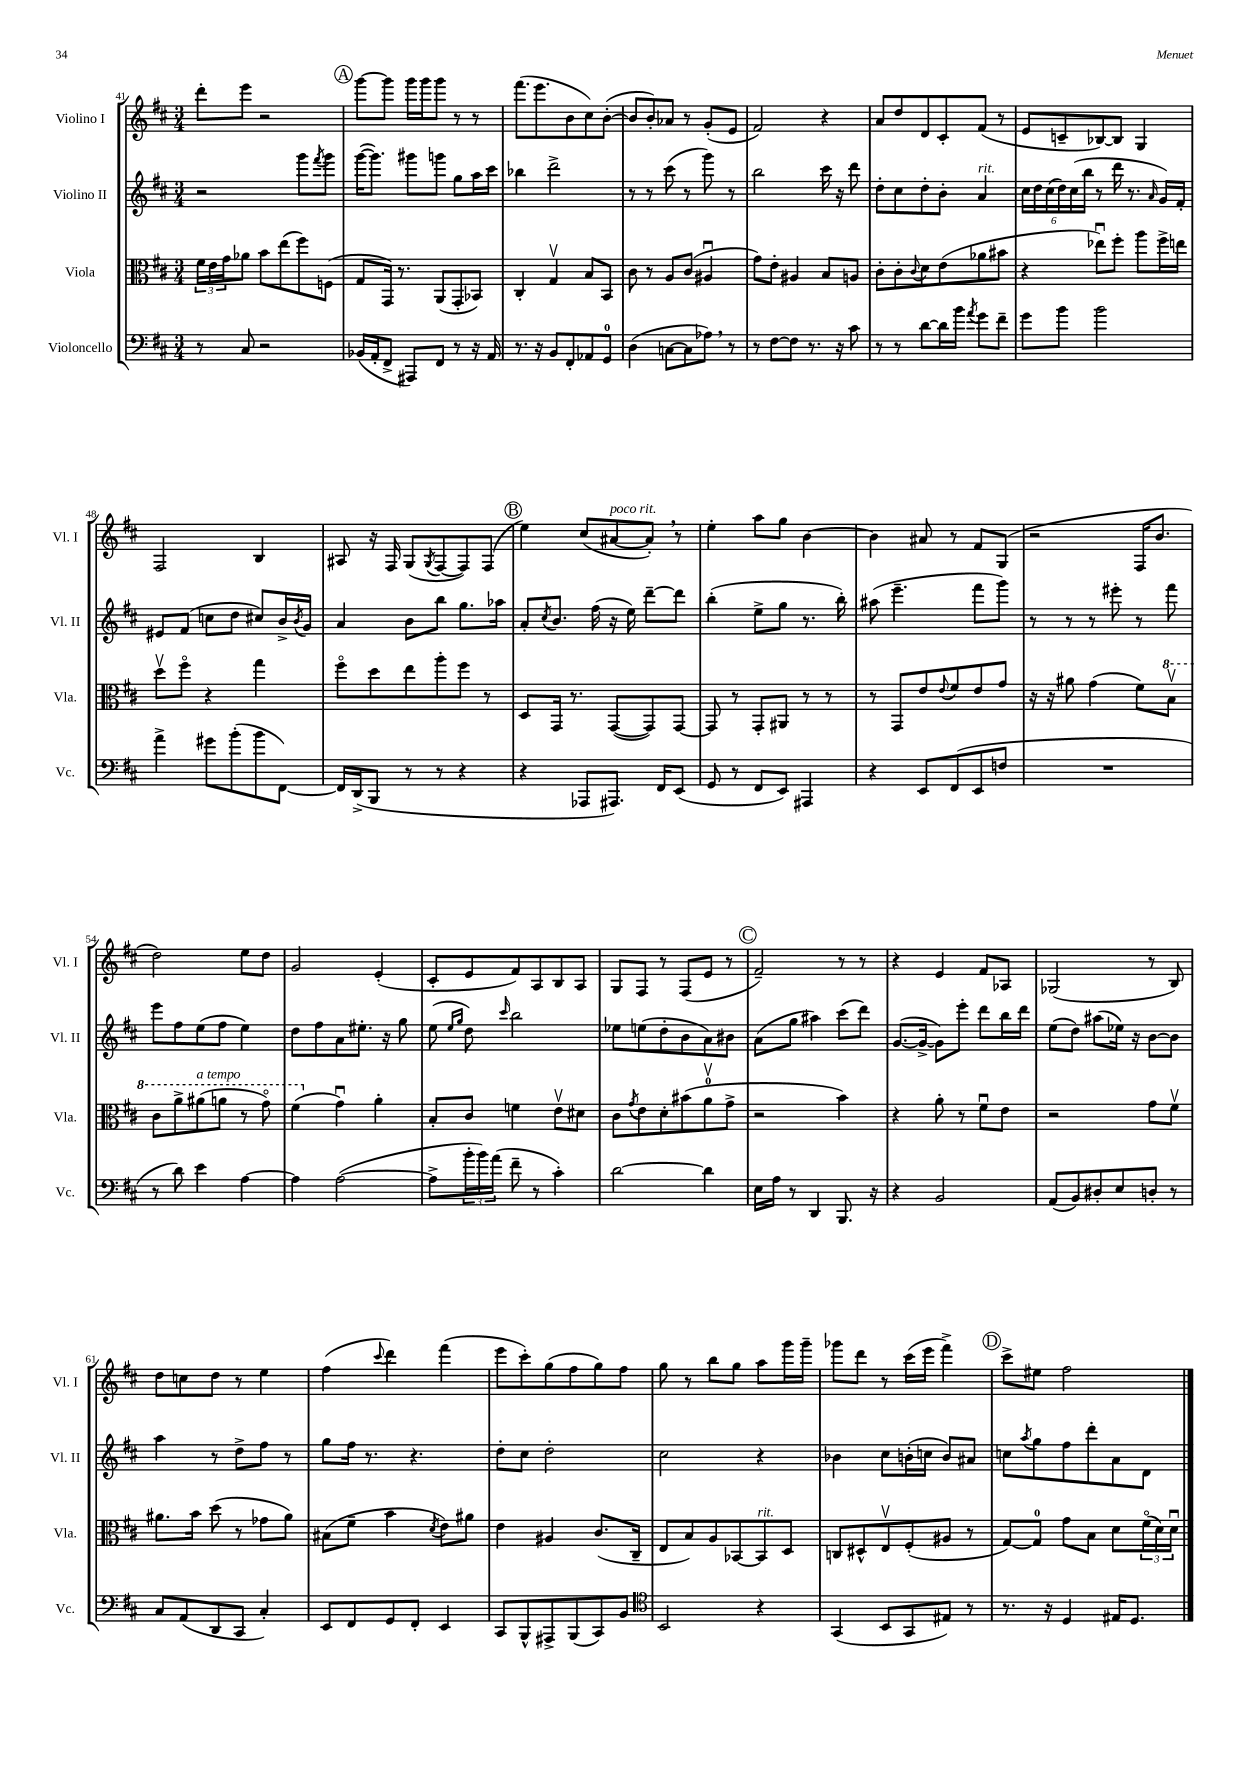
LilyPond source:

<<
\new StaffGroup <<
\new Staff = "s0" \with { instrumentName = "Violino I" shortInstrumentName = "Vl. I" } {
    \clef treble \key d \major \numericTimeSignature \time 3/4
    d'''8-. e'''8 r2 |
    \mark \markup { \circle "A" } g'''8~ g'''8 g'''16 g'''16 g'''8 r8 r8 |
    fis'''8.( e'''8. b'8 cis''8) b'8~-.( |
    b'8 b'8-.) aes'8 r8 g'8-.( e'8 |
    fis'2) r4 |
    a'8 d''8 d'8 cis'8-. fis'8( r8 |
    e'8 c'8-- bes8~) bes8 g4 |
    fis2 b4 |
    ais8 r16 fis16 g8( \acciaccatura { g8 } fis8~ fis8) fis8( |
    \mark \markup { \circle "B" } e''4) cis''8( ais'8~^\markup { \italic "poco rit." } ais'8-.) \breathe r8 |
    e''4-. a''8 g''8 b'4~ |
    b'4 ais'8 r8 fis'8 g8( |
    r2 fis16 b'8. |
    d''2) e''8 d''8 |
    g'2 e'4-.( |
    cis'8-. e'8 fis'8) a8 b8 a8 |
    g8 fis8 r8 fis8( e'8 r8 |
    \mark \markup { \circle "C" } fis'2--) r8 r8 |
    r4 e'4 fis'8 aes8 |
    ges2( r8 b8) |
    d''8 c''8 d''8 r8 e''4 |
    fis''4( \appoggiatura { cis'''8 } d'''4) fis'''4( |
    e'''8 cis'''8-.) g''8( fis''8 g''8) fis''8 |
    g''8 r8 b''8 g''8 a''8 g'''16 g'''16-- |
    ges'''8 d'''8 r8 cis'''16( e'''16 fis'''4->) |
    \mark \markup { \circle "D" } cis'''8-> eis''8 fis''2 \bar "|." |
}
\new Staff = "s1" \with { instrumentName = "Violino II" shortInstrumentName = "Vl. II" } {
    \clef treble \key d \major \numericTimeSignature \time 3/4
    r2 g'''8 \acciaccatura { fis'''8 } g'''8 |
    \mark \markup { \circle "A" } g'''16~( g'''8.) gis'''8 g'''8 g''8 a''16 cis'''16 |
    bes''4 d'''2-> |
    r8 r8 cis'''8( r8 g'''8) r8 |
    b''2 cis'''16 r16 d'''8 |
    d''8-. cis''8 d''8-. b'8-. a'4^\markup { \italic "rit." } |
    \tuplet 6/4 { cis''16 d''16 cis''16( d''16) cis''16( b''16 } r8 d'''16 r8. \grace { a'16 } g'16) fis'16-. |
    eis'8 fis'8( c''8 d''8 cis''8) b'16-> \acciaccatura { b'8 } g'16 |
    a'4 b'8 b''8 g''8. aes''16 |
    \mark \markup { \circle "B" } a'8-. \acciaccatura { cis''8 } b'8. fis''16( r16 e''16) d'''8~-- d'''8 |
    b''4-.( e''8-> g''8 r8. b''16-.) |
    ais''8( e'''4.-- fis'''8 g'''8) |
    r8 r8 r8 eis'''8-. r8 fis'''8 |
    e'''8 fis''8 e''8( fis''8 e''4) |
    d''8 fis''8 a'8 eis''8.-. r16 g''8 |
    e''8( \grace { e''16 g''16 } d''8) \grace { cis'''16 } b''2 |
    ees''8 e''8( d''8-. b'8 a'8) bis'8 |
    \mark \markup { \circle "C" } a'8( g''8 ais''4) cis'''8( d'''8) |
    g'8.~( g'16~-> g'8) e'''8-. d'''8 b''16 d'''16 |
    e''8( d''8) ais''8( ees''16) r16 b'8~ b'8 |
    a''4 r8 d''8-> fis''8 r8 |
    g''8 fis''16 r8. r4. |
    d''8-. cis''8 d''2-. |
    cis''2 r4 |
    bes'4 cis''8 b'16-.( c''16 b'8) ais'8 |
    \mark \markup { \circle "D" } c''8 \acciaccatura { a''8 } g''8 fis''8 d'''8-. a'8 d'8 \bar "|." |
}
\new Staff = "s2" \with { instrumentName = "Viola" shortInstrumentName = "Vla." } {
    \clef alto \key d \major \numericTimeSignature \time 3/4
    \tuplet 3/2 { fis'16 e'16 g'16 } aes'8 b'8 e''8( fis''8) f8( |
    \mark \markup { \circle "A" } g8 g,16) r8. a,8( g,8-. bes,8) |
    cis4-. g4\upbow b8 b,8 |
    cis'8 r8 a8 cis'8( ais4\downbow |
    g'8) e'8-. ais4 b8 a8 |
    cis'8-. cis'8-. \appoggiatura { cis'8 } d'8 e'8( aes'8 bis'8 |
    r4 ees''8\downbow) fis''8-. a''8 fis''16-> e''16 |
    d''8\upbow fis''8\flageolet r4 g''4 |
    fis''8\flageolet d''8 e''8 a''8-. fis''8 r8 |
    \mark \markup { \circle "B" } d8 g,16 r8. g,8~( g,8) g,8~ |
    g,8 r8 g,8-. ais,8 r8 r8 |
    r8 g,8 e'8 \appoggiatura { e'8 } fis'8 e'8 g'8 |
    r16 r16 ais'8 g'4( fis'8) \ottava #1 b'8\upbow |
    cis''8 a''8-> ais''8^\markup { \italic "a tempo" }( a''8 r8 g''8\flageolet) |
    fis''4( \ottava #0 g'4\downbow) a'4-. |
    b8-. cis'8 f'4 e'8\upbow dis'8 |
    cis'8 \acciaccatura { g'8 } e'8 d'8-. bis'8( a'8-0\upbow g'8-> |
    \mark \markup { \circle "C" } r2 b'4) |
    r4 a'8-. r8 fis'8\downbow e'8 |
    r2 g'8 fis'8\upbow |
    ais'8. b'16 d''8( r8 ges'8 ais'8) |
    bis8( fis'8-- b'4 \acciaccatura { d'8 } e'8) ais'8 |
    e'4 ais4 cis'8.( cis16-- |
    e8 b8) a8 bes,8~ bes,8^\markup { \italic "rit." } d8 |
    c8 dis8-^ e8\upbow fis8-.( ais8 r8 |
    \mark \markup { \circle "D" } g8~) g8-0 g'8 b8 d'8 \tuplet 3/2 { fis'16\flageolet( d'16) d'16\downbow } \bar "|." |
}
\new Staff = "s3" \with { instrumentName = "Violoncello" shortInstrumentName = "Vc." } {
    \clef bass \key d \major \numericTimeSignature \time 3/4
    r8 cis8 r2 |
    \mark \markup { \circle "A" } bes,16( a,16-. fis,8-> ais,,8) fis,8 r8 r16 a,16 |
    r8. r16 b,8 fis,8-. aes,8 g,8-0 |
    d4( c8~ c8 aes8) \breathe r8 |
    r8 fis8~ fis8 r8. r16 cis'8 |
    r8 r8 d'8~ d'16 b'16 \acciaccatura { a'8 } g'8 fis'8-- |
    g'8 b'8 b'2 |
    a'4-> gis'8 b'8-.( b'8 fis,8~) |
    fis,16 d,16->( b,,8 r8 r8 r4 |
    \mark \markup { \circle "B" } r4 aes,,8 ais,,8.) fis,16 e,8( |
    g,8 r8 fis,8 e,8) ais,,4 |
    r4 e,8 fis,8( e,8 f8 |
    R2. |
    r8 d'8) e'4 a4~ |
    a4 a2~( |
    a8-> \tuplet 3/2 { b'16-. b'16) a'16( } fis'8-- r8 cis'4-.) |
    d'2~ d'4 |
    \mark \markup { \circle "C" } e16 a16 r8 d,4 b,,8. r16 |
    r4 b,2 |
    a,8( b,8) dis8-. e8 d8-. r8 |
    cis8 a,8( d,8 cis,8 cis4-.) |
    e,8 fis,8 g,8 fis,8-. e,4 |
    cis,8 b,,8-^ ais,,8-> b,,8( cis,8) b,8 |
    \clef tenor b,2 r4 |
    g,4( b,8 g,8 eis8) r8 |
    \mark \markup { \circle "D" } r8. r16 d4 eis16 d8. \bar "|." |
}
>>
>>
\layout { \context { \Score currentBarNumber = #41 } }
